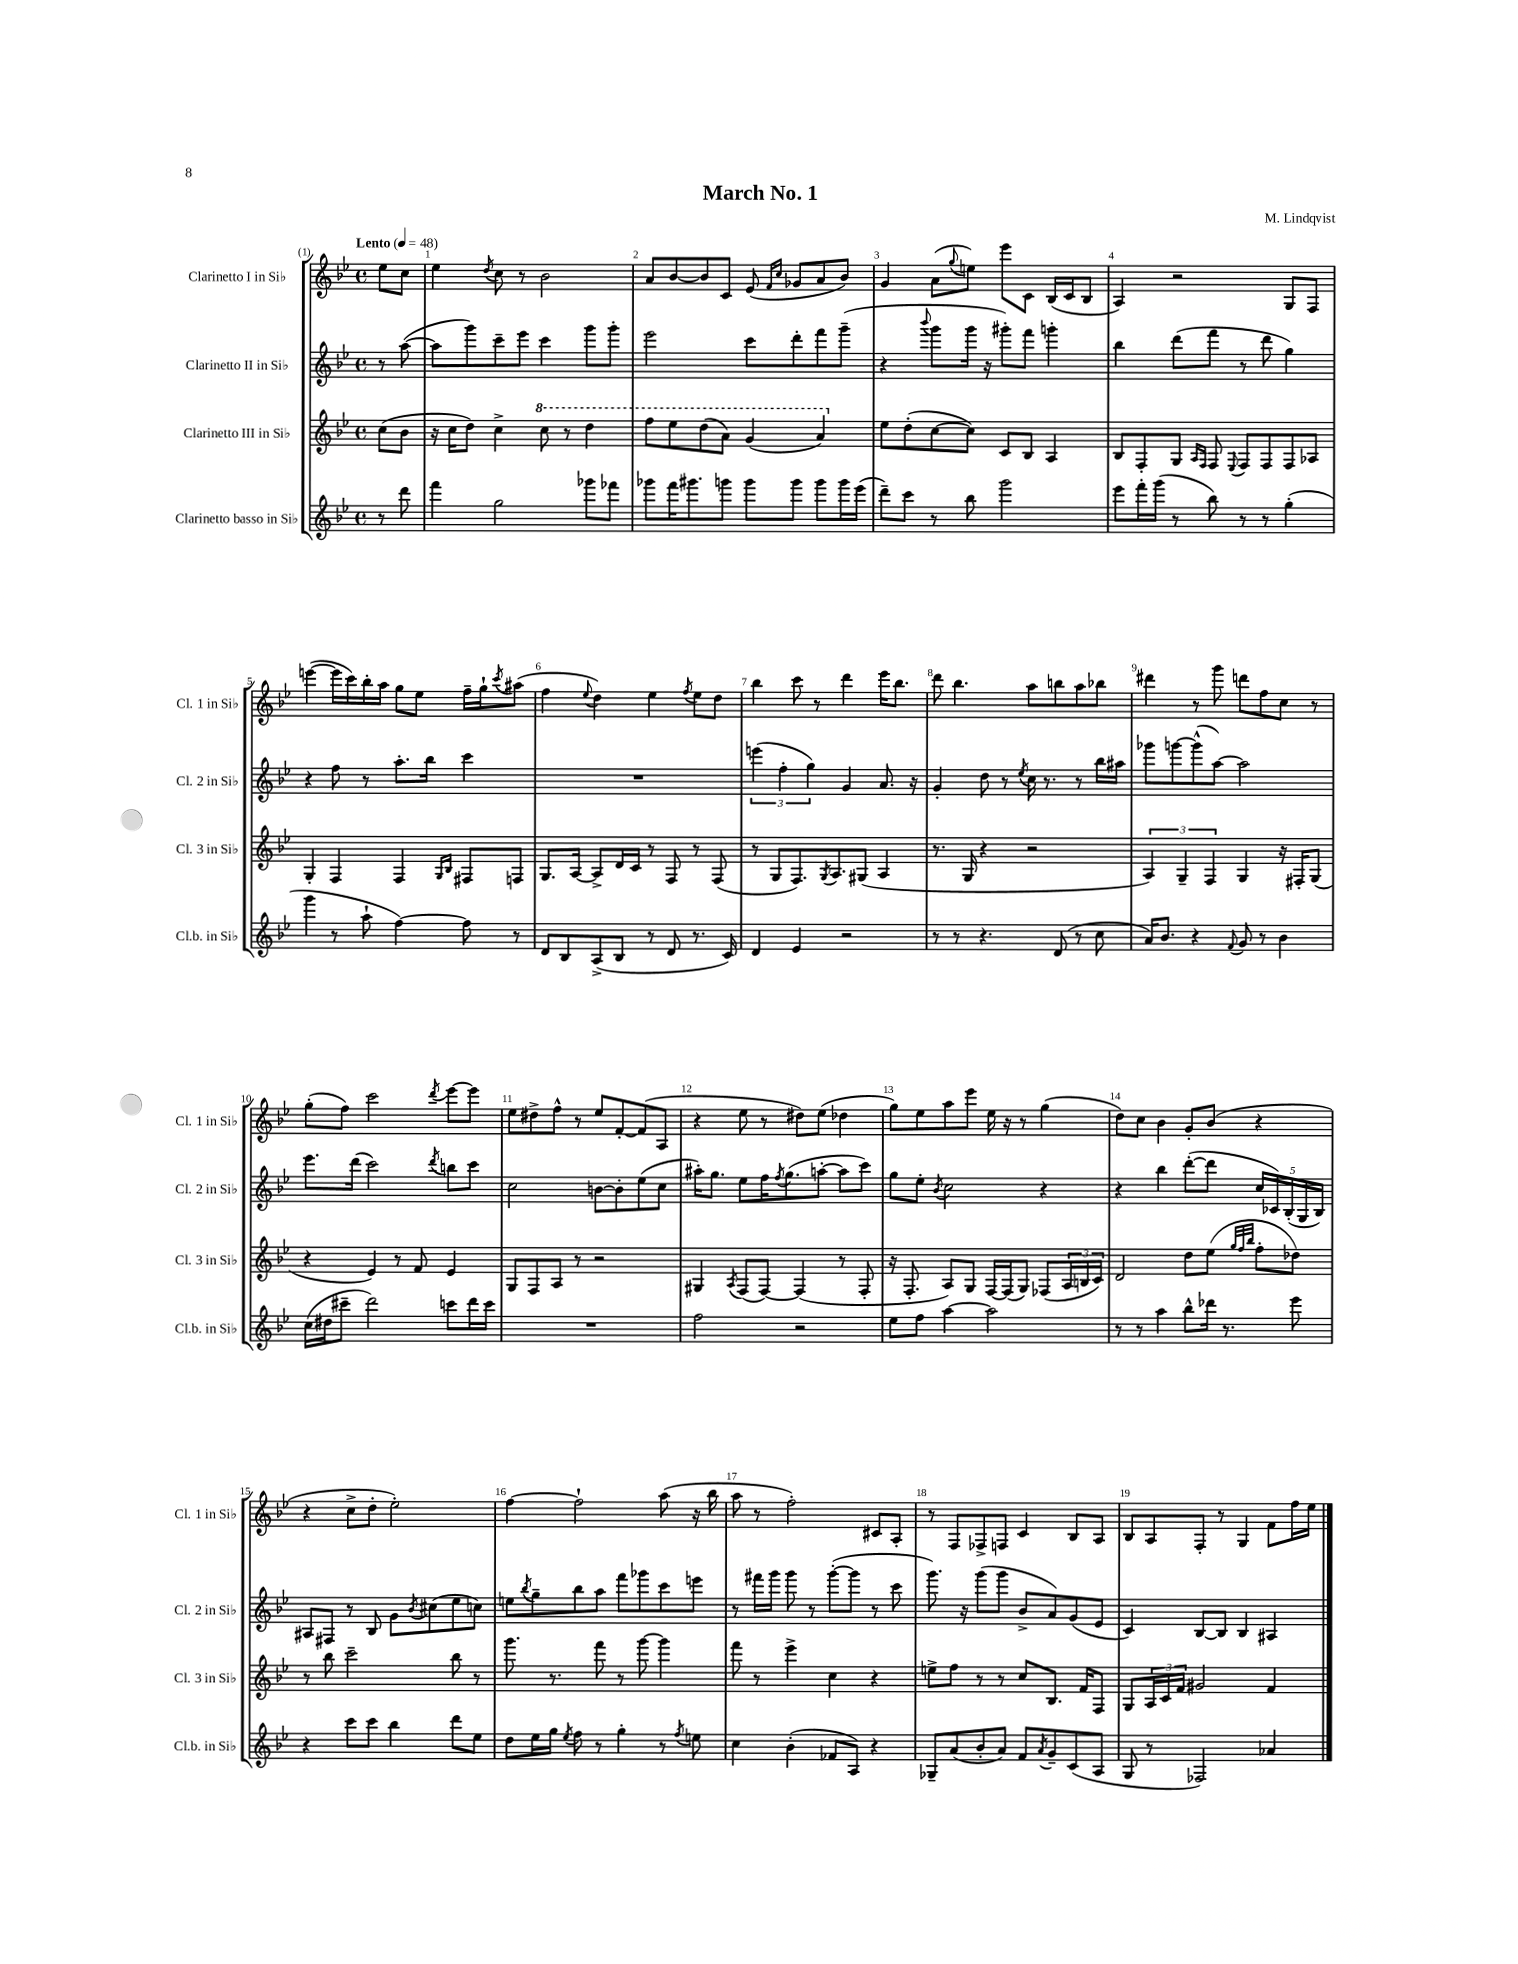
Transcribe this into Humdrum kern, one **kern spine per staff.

**kern	**kern	**kern	**kern
*staff4	*staff3	*staff2	*staff1
*clefG2	*clefG2	*clefG2	*clefG2
*k[b-e-]	*k[b-e-]	*k[b-e-]	*k[b-e-]
*M4/4	*M4/4	*M4/4	*M4/4
*met(c)	*met(c)	*met(c)	*met(c)
*MM48	*MM48	*MM48	*MM48
8r	(8cc\L	8r	8ee-\L
8ddd\	8b-\J	([8aa\	8cc\J
=	=	=	=
4fff\	16r	8aa\]L	4ee-\
.	16cc\LK	.	.
.	8dd\J)	8ggg\)	.
.	.	.	8qdd/
2gg\	4cc^\	8ccc~\	8cc\
.	.	8eee-\J	8r
.	8ccc\	4ccc\	2b-\
.	8r	.	.
8ggg-\L	4ddd\	8ggg\L	.
8fff-\J	.	8ggg'\J	.
=	=	=	=
8ggg-\L	8fff\L	2eee-\	8a/L
16fff\K	8eee-\	.	[8b-/
8.ggg#\	.	.	.
.	(8ddd\	.	8b-/]
8ggg\J	8aa\J)	.	8c/J
8ggg\L	(4gg/	8ccc\L	(8e-/
.	.	.	16qqf/LL
.	.	.	16qqcc/JJ
8ggg\J	.	8ddd'\	8g-/L
8ggg\L	4aa/)	8fff\	8a/
16ggg\L	.	(8ggg~\J	8b-/J)
(16eee-\JJ	.	.	.
=	=	=	=
8ddd~\L)	8ee-\L	4r	4g/
8ccc\J	(8dd'\	.	.
.	.	8qqbbb-/	.
8r	[8cc\	8ggg\L	(8a\L
.	.	.	8qqgg/
8bb-\	8cc\]J)	16ggg\Jk	8ee\J)
.	.	16r	.
2ggg\	8c/L	8ggg#'\L)	8eee-\L
.	8B-/J	8fff\J	8c\J
.	4A/	4ggg'\	(16B-/LL
.	.	.	16c/J
.	.	.	8B-/J
=	=	=	=
8eee-\L	8B-/L	4bb-\	4A/)
16fff'\L	8F'/	.	.
(16ggg\JJ	.	.	.
8r	8G/J	(8ddd\L	2r
.	16qqA/LL	.	.
.	16qqF/JJ	.	.
8bb-\)	8F/	8fff\J	.
.	8qqE-/	.	.
8r	8F/L	8r	.
8r	8F/	8ddd\	.
(4gg'\	8F/	4gg\)	8G/L
.	8A-/J	.	8F/J
=	=	=	=
4ggg\	4G'/	4r	([4eee\
8r	4F/	8ff\	16eee\]LL
.	.	.	16ccc\)
8aa`\	.	8r	16bb-'\
.	.	.	16aa\JJ
[4ff\)	4F/	8.aa'\L	8gg\L
.	.	.	8ee-\J
.	.	16bb-\Jk	.
.	16qqG/LL	.	.
.	16qqB-/JJ	.	.
8ff\]	8F#/L	4ccc\	16ff~\LL
.	.	.	16gg`\J
.	.	.	8qccc/
8r	8F/J	.	(8aa#\J
=	=	=	=
8d/L	8.G/L	1r	4ff\
8B-/	.	.	.
.	[16A/Jk	.	.
.	.	.	8qqee-/
(8A^/	8A^/]L	.	4dd\)
8B-/J	16d/L	.	.
.	16c/JJ	.	.
8r	8r	.	4ee-\
8d/	8F/	.	.
.	.	.	8qff/
8.r	8r	.	8ee-\L
.	(8F/	.	8dd\J
16c/)	.	.	.
=	=	=	=
4d/	8r	(6eee\	4bb-\
.	8G/L	.	.
.	.	6ff'\	.
4e-/	8.F/)	.	8ccc\
.	.	6gg\)	.
.	.	.	8r
.	8qG/	.	.
.	8.A/	.	.
2r	.	4g/	4ddd\
.	(8G#/J	.	.
.	4A/	8.a/	16eee-\LK
.	.	.	8.bb-\J
.	.	16r	.
=	=	=	=
8r	8.r	4g'/	8ddd\
8r	.	.	4.bb-\
.	16G/	.	.
4.r	4r	8dd\	.
.	.	8r	.
.	.	8qee-/	.
.	2r	16cc\	8aa\L
.	.	8.r	.
(8d/	.	.	8bb\
8r	.	8r	8aa\
8cc\	.	16bb-\LL	8bb-\J
.	.	16aa#\JJ	.
=	=	=	=
16a/LK)	6A/)	8ggg-\L	4ddd#\
8.b-/J	.	.	.
.	.	[8ggg\	.
.	6G~/	.	.
4r	.	(8ggg^^\]	8r
.	6F/	.	.
.	.	[8aa\J)	8ggg\
8qqf/	.	.	.
8g/	4G/	2aa\]	8ddd\L
8r	.	.	8ff\
4b-\	16r	.	8cc\J
.	16F#'/LK	.	.
.	(8G/J	.	8r
=	=	=	=
(16cc\LL	4r	8.eee-\L	(8gg'\L
16dd#\J	.	.	.
8ccc#~\J	.	.	8ff\J)
.	.	(16ddd\Jk	.
2ddd\)	4e-/)	2ccc\)	2ccc\
.	8r	.	.
.	8f/	.	.
.	.	8qddd/	8qddd/
8ccc\L	4e-/	8bb\L	[8eee-\L
16ddd\L	.	8ccc\J	8eee-\]J
16ccc\JJ	.	.	.
=	=	=	=
1r	8G/L	2cc\	8ee-\L
.	8F/	.	8dd#^\
.	8A/J	.	8ff^^\J
.	8r	.	8r
.	2r	[8b\L	8ee-/L
.	.	8b'\]	[8f'/
.	.	(8ee-\	(8f/]
.	.	8cc\J	8A/J
=	=	=	=
2ff\	4G#/	16aa#'\LK)	4r
.	.	8.gg\J	.
.	8qA/	.	.
.	(8F/L	8ee-\L	8ee-\
.	[8F/J)	16ff\K	8r
.	.	8qff/	.
.	.	(8.gg\	.
2r	(4F/]	.	8dd#\L)
.	.	[8aa'\J	(8ee-\J
.	8r	8aa\]L	4dd-\
.	8F'/	8ccc\J)	.
=	=	=	=
8ee-\L	16r	8gg\L	8gg\L)
.	8.F'/	.	.
8ff\J	.	8ee-'\J	8ee-\
.	.	8qb-/	.
[4aa\	8A/L)	2cc\	8aa\
.	8G/J	.	8eee-\J
2aa\]	[16F/LL	.	16ee-\
.	(16F/]J	.	16r
.	8G/J)	.	8r
.	(8F-/L	4r	(4gg\
.	24A/L	.	.
.	24B/	.	.
.	24c/JJ)	.	.
=	=	=	=
8r	2d/	4r	8dd\L)
8r	.	.	8cc\J
4aa\	.	4bb-\	4b-\
8bb-^^\L	8dd\L	([8ddd'\L	8g'/L
16ddd-\Jk	(8ee-\J	8ddd\]J	(8b-/J
8.r	.	.	.
.	32qqgg/LLL	.	.
.	32qqff/	.	.
.	32qqbb-/JJJ	.	.
.	8ff'\L	20cc/LL	4r
.	.	20c-/)	.
.	.	(20B-'/	.
8eee-\	8dd-\J)	.	.
.	.	20G/	.
.	.	20B-/JJ)	.
=	=	=	=
4r	8r	8A#/L	4r
.	8bb-\	8F#/J	.
8ccc\L	2ccc~\	8r	8cc^\L
8ccc\J	.	8B-/	8dd'\J
4bb-\	.	8g\L	2ee-'\)
.	.	8qb-/	.
.	.	(8cc#\	.
8ddd\L	8bb-\	8ee-\	.
8ee-\J	8r	8cc\J)	.
=	=	=	=
8dd\L	8.ggg\	8ee\L	[4ff\
.	.	8qbb-/	.
16ee-\L	.	8gg~\	.
16gg\JJ	8.r	.	.
8qee-/	.	.	.
8ff\	.	8bb-\	2ff`\]
8r	8fff\	8aa\J	.
4gg'\	8r	8fff\L	.
.	[8ggg\	8ggg-\	.
8r	4ggg\]	8ccc\	(8aa\
8qff/	.	.	.
8ee\	.	8eee\J	16r
.	.	.	16bb-\
=	=	=	=
4cc\	8fff\	8r	8aa\
.	8r	16fff#\LL	8r
.	.	16ggg\JJ	.
(4b-'\	4eee-^\	8ggg\	2ff'\)
.	.	8r	.
8f-/L	4cc\	([8ggg'\L	.
8A/J)	.	8ggg\]J	.
4r	4r	8r	8c#/L
.	.	8ccc\	8A'/J
=	=	=	=
8G-~/L	8ee^\L	8.ggg\)	8r
(8a/	8ff\J	.	8F/L
.	.	16r	.
8b-'/	8r	(8ggg\L	8F-^/
8a/J)	8r	8ggg\J	8F/J
8f/L	8cc/L	8b-^/L	4c/
8qa/	.	.	.
8g~/	8.B-/J	8a/)	.
(8c/	.	(8g/	8B-/L
.	16f/LK	.	.
8A/J	8F/J	8e-/J	8A/J
=	=	=	=
8G/	8G/L	4c/)	8B-/L
8r	24A/L	.	8A/
.	24c/	.	.
.	24f/JJ	.	.
2F-/)	2g#/	[8B-/L	8F'/J
.	.	8B-/]J	8r
.	.	4B-/	4G/
4a-/	4f/	4A#/	8f\L
.	.	.	16ff\L
.	.	.	16ee-\JJ
==	==	==	==
*-	*-	*-	*-
